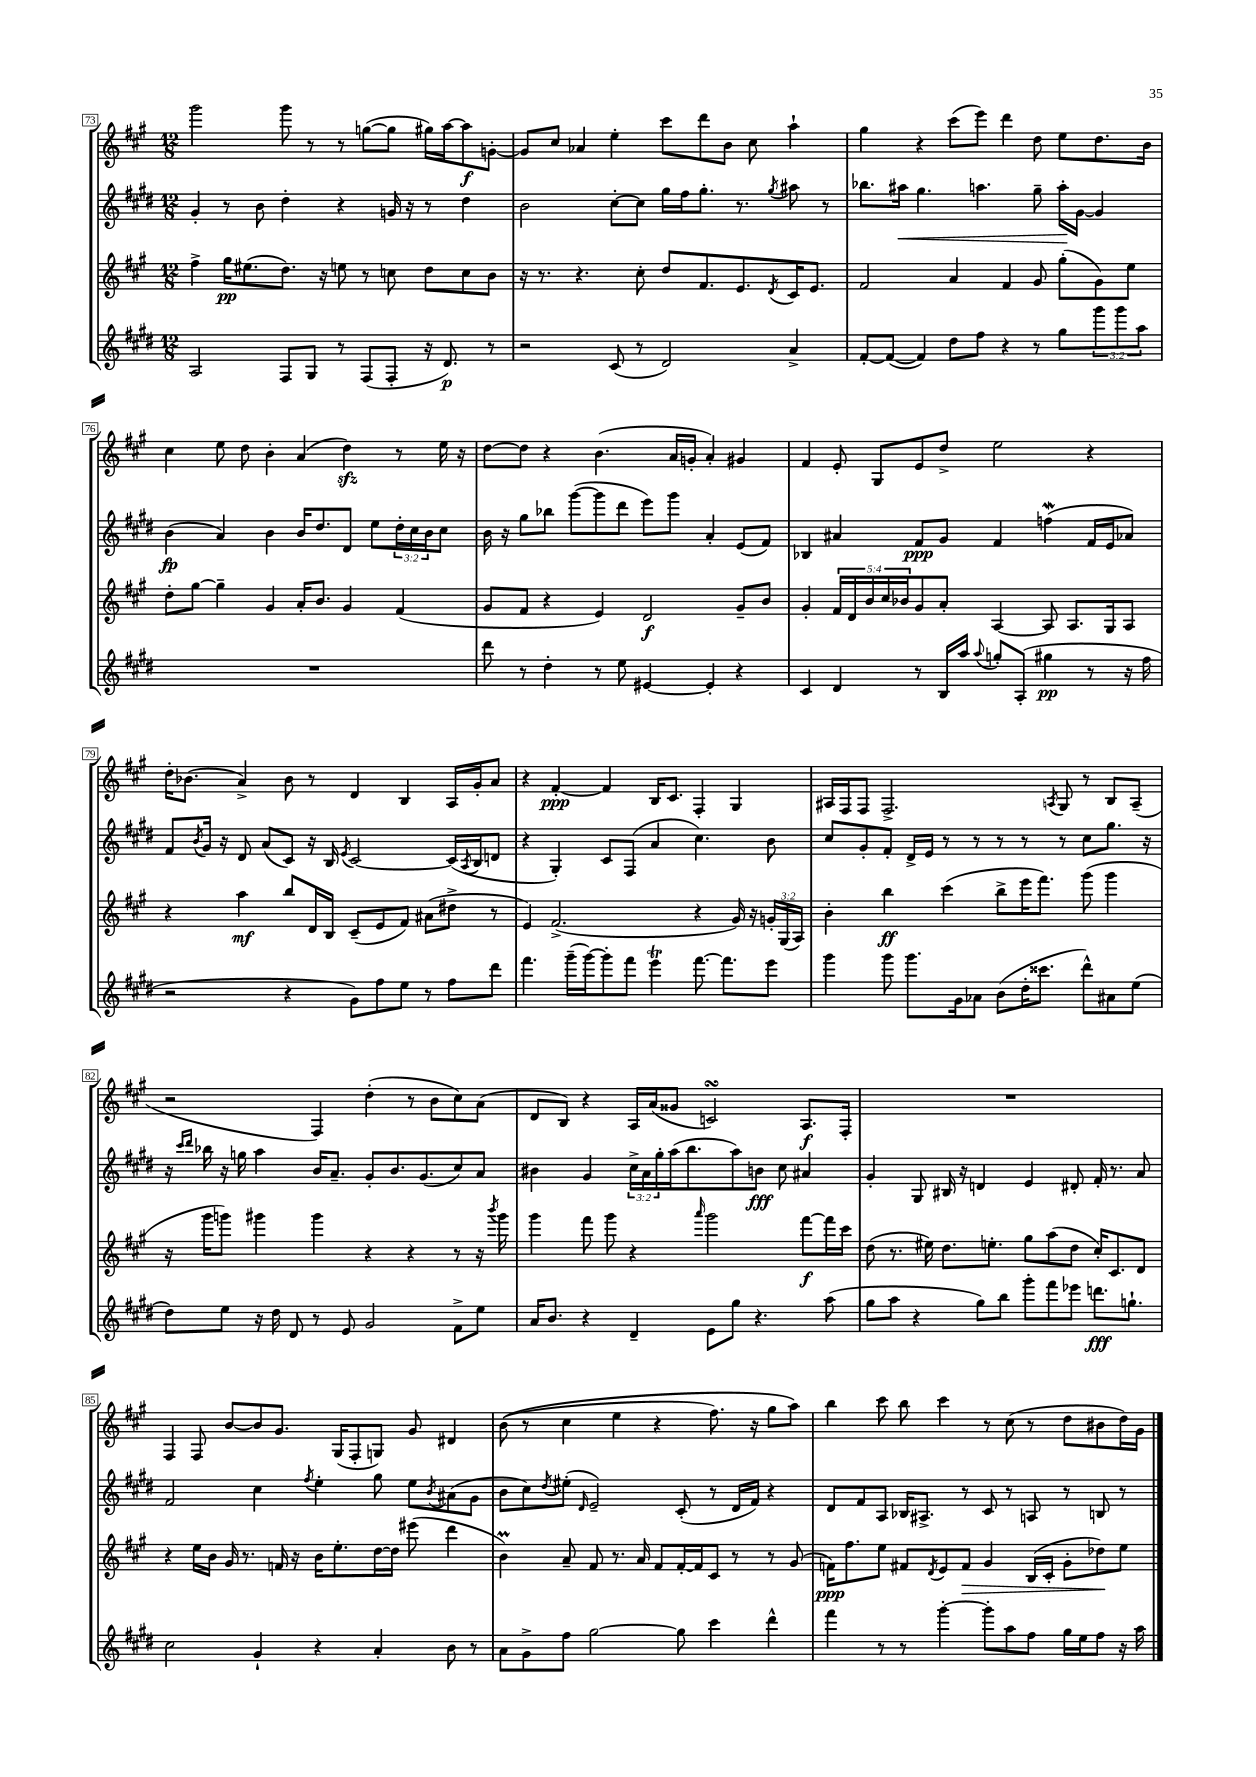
<<
\new StaffGroup <<
\new Staff = "s0" {
    \clef treble \key a \major \numericTimeSignature \time 12/8
    gis'''2 gis'''8 r8 r8 g''8~( g''8 gis''16) a''16~ a''8\f g'8~-. |
    g'8 cis''8 aes'4 e''4-. cis'''8 d'''8 b'8 cis''8 a''4-! |
    gis''4 r4 cis'''8( e'''8) d'''4 d''8 e''8 d''8. b'16 |
    cis''4 e''8 d''8 b'4-. a'4( d''4\sfz) r8 e''16 r16 |
    d''8~ d''8 r4 b'4.( a'16 g'16-. a'4-.) gis'4 |
    fis'4 e'8-. gis8 e'8 d''8-> e''2 r4 |
    d''16-. bes'8.( a'4->) bes'8 r8 d'4 b4 a16 gis'16-. a'8 |
    r4 fis'4~-.\ppp fis'4 b16 cis'8. fis4-. gis4 |
    ais16 fis16 fis8 fis2.-> \acciaccatura { a8 } gis8 r8 b8 a8--( |
    r2 fis4) d''4-.( r8 b'8 cis''8) a'8( |
    d'8 b8) r4 a16 a'16( gisis'8 c'2\turn) a8.\f fis16-. |
    R1. |
    fis4 fis8 b'8~ b'8 gis'8. gis16( fis8-. g8) gis'8 dis'4 |
    b'8(\( r8 cis''4 e''4 r4 fis''8.) r16 gis''8 a''8\) |
    b''4 cis'''8 b''8 cis'''4 r8 cis''8( r8 d''8 bis'8 d''16) gis'16 \bar "|." |
}
\new Staff = "s1" {
    \clef treble \key e \major \numericTimeSignature \time 12/8 \override Staff.TupletNumber.text = #tuplet-number::calc-fraction-text
    gis'4-. r8 b'8 dis''4-. r4 g'16 r16 r8 dis''4 |
    b'2 cis''8~-. cis''8 gis''16 fis''16 gis''8.-. r8. \acciaccatura { gis''8 } ais''8 r8 |
    bes''8. ais''16\< gis''4. a''4. gis''8-- a''16-.\! gis'16~ gis'4 |
    b'4\fp( a'4) b'4 b'16 dis''8. dis'8 e''8 \tuplet 3/2 { dis''16-. cis''16 b'16 } cis''8 |
    b'16 r16 gis''8 bes''8 gis'''8~( gis'''8 dis'''8 e'''8) gis'''8 a'4-. e'8( fis'8) |
    bes4 ais'4 fis'8\ppp gis'8 fis'4 f''4\mordent( fis'16 e'16 aes'8) |
    fis'8 \acciaccatura { b'8 } gis'16 r16 dis'8 a'8( cis'8) r16 b16 \acciaccatura { e'8 } cis'2~ cis'16( \acciaccatura { a8 } b16 d'8 |
    r4 gis4-.) cis'8 fis8( a'4 cis''4.) b'8 |
    cis''8 gis'8-. fis'8-. dis'16-> e'16 r8 r8 r8 r8 r8 cis''8 gis''8. r16 |
    r16 \grace { cis'''16 dis'''16 } bes''16 r16 g''16 a''4 b'16 a'8.-- gis'8-. b'8. gis'8.( cis''8) a'8 |
    bis'4 gis'4 \tuplet 3/2 { cis''16-> a'16 gis''16-. } a''16( b''8. a''8) b'8\fff cis''8 ais'4 |
    gis'4-. gis8 bis16 r16 d'4 e'4 dis'8-. fis'16-. r8. a'8 |
    fis'2 cis''4 \acciaccatura { fis''8 } e''4-. gis''8 e''8 \acciaccatura { b'8 } ais'8( gis'8 |
    b'8 cis''8) \acciaccatura { dis''8 } eis''8-.( \grace { dis'16 } e'2--) cis'8-.( r8 dis'16 fis'16) r4 |
    dis'8 fis'8 a8 bes16 ais8.-> r8 cis'8 r8 a8 r8 b8 r8 \bar "|." |
}
\new Staff = "s2" {
    \clef treble \key a \major \numericTimeSignature \time 12/8 \override Staff.TupletNumber.text = #tuplet-number::calc-fraction-text
    fis''4-> gis''16\pp eis''8.( d''8.) r16 e''8 r8 c''8 d''8 c''8 b'8 |
    r16 r8. r4. cis''8-. d''8 fis'8. e'8. \acciaccatura { d'8 } cis'16 e'8. |
    fis'2 a'4 fis'4 gis'8 gis''8-.( gis'8) e''8 |
    d''8-. gis''8~ gis''4-- gis'4 a'16-. b'8. gis'4 fis'4( |
    gis'8 fis'8 r4 e'4) d'2\f gis'8-- b'8 |
    gis'4-. \tuplet 5/4 { fis'16 d'16 b'16 cis''16 bes'16 } gis'8 a'8-. a4~ a8 a8. gis16 a8 |
    r4 a''4\mf b''8 d'16 b16 cis'8--( e'8 fis'8) ais'8( dis''8-> r8 |
    e'4) fis'2.->( r4 gis'16) r16 \tuplet 3/2 { g'16-. gis16( a16) } |
    b'4-. b''4\ff cis'''4( b''8-> e'''16 fis'''8.) gis'''8( gis'''4 |
    r16 gis'''16 g'''8) gis'''4 gis'''4 r4 r4 r8 r16 \acciaccatura { b'''8 } gis'''16 |
    gis'''4 fis'''8 gis'''8 r4 \grace { a'''16 } gis'''2 fis'''8~\f fis'''16 cis'''16 |
    d''8( r8. eis''16) d''8. e''8.-. gis''8 a''8( d''8 cis''16-.) cis'8. d'8 |
    r4 e''16 b'16 gis'16 r8. f'16 r16 b'16 e''8.-. d''16~ d''16 eis'''8( d'''4 |
    b'4\prall) a'8-- fis'8 r8. a'16 fis'8 fis'16~-. fis'16 cis'8 r8 r8 gis'8( |
    f'16\ppp) fis''8. e''8 fis'8 \acciaccatura { d'8 } e'8 fis'8\> gis'4 b16( cis'16-. gis'8-. des''8\!) e''8 \bar "|." |
}
\new Staff = "s3" {
    \clef treble \key e \major \numericTimeSignature \time 12/8 \override Staff.TupletNumber.text = #tuplet-number::calc-fraction-text
    a2 fis8 gis8 r8 fis8( fis8-. r16 dis'8.\p) r8 |
    r2 cis'8( r8 dis'2) a'4-> |
    fis'8~-. fis'8~( fis'4) dis''8 fis''8 r4 r8 gis''8 \tuplet 3/2 { gis'''8 gis'''8 a''8 } |
    R1. |
    dis'''8 r8 dis''4-. r8 e''8 eis'4~ eis'4-. r4 |
    cis'4 dis'4 r8 b16 a''16 \appoggiatura { a''8 } g''8-. a8-.( gis''4\pp r8 r16 fis''16 |
    r2 r4 gis'8) fis''8 e''8 r8 fis''8 dis'''8 |
    fis'''4. gis'''16--( gis'''16~) gis'''8-. fis'''8 e'''4\trill fis'''8.~ fis'''8. e'''8 |
    gis'''4 gis'''8 gis'''8. gis'16 aes'8 b'8( dis''16-. cisis'''8. dis'''8-^) ais'8 e''8( |
    dis''8) e''8 r16 dis''16 dis'8 r8 e'8 gis'2 fis'8-> e''8 |
    a'16 b'8. r4 dis'4-- e'8 gis''8 r4. a''8( |
    gis''8 a''8 r4 gis''8) b''8 gis'''8-. fis'''8 ees'''8 d'''8.\fff g''8.-! |
    cis''2 gis'4-! r4 a'4-. b'8 r8 |
    a'8 gis'8-> fis''8 gis''2~ gis''8 cis'''4 dis'''4-^ |
    fis'''4 r8 r8 gis'''4~-. gis'''8-. a''8 fis''8 gis''16 e''16 fis''8 r16 a''16 \bar "|." |
}
>>
>>
\layout { \context { \Score currentBarNumber = #73 \override BarNumber.stencil = #(make-stencil-boxer 0.1 0.3 ly:text-interface::print) } }
